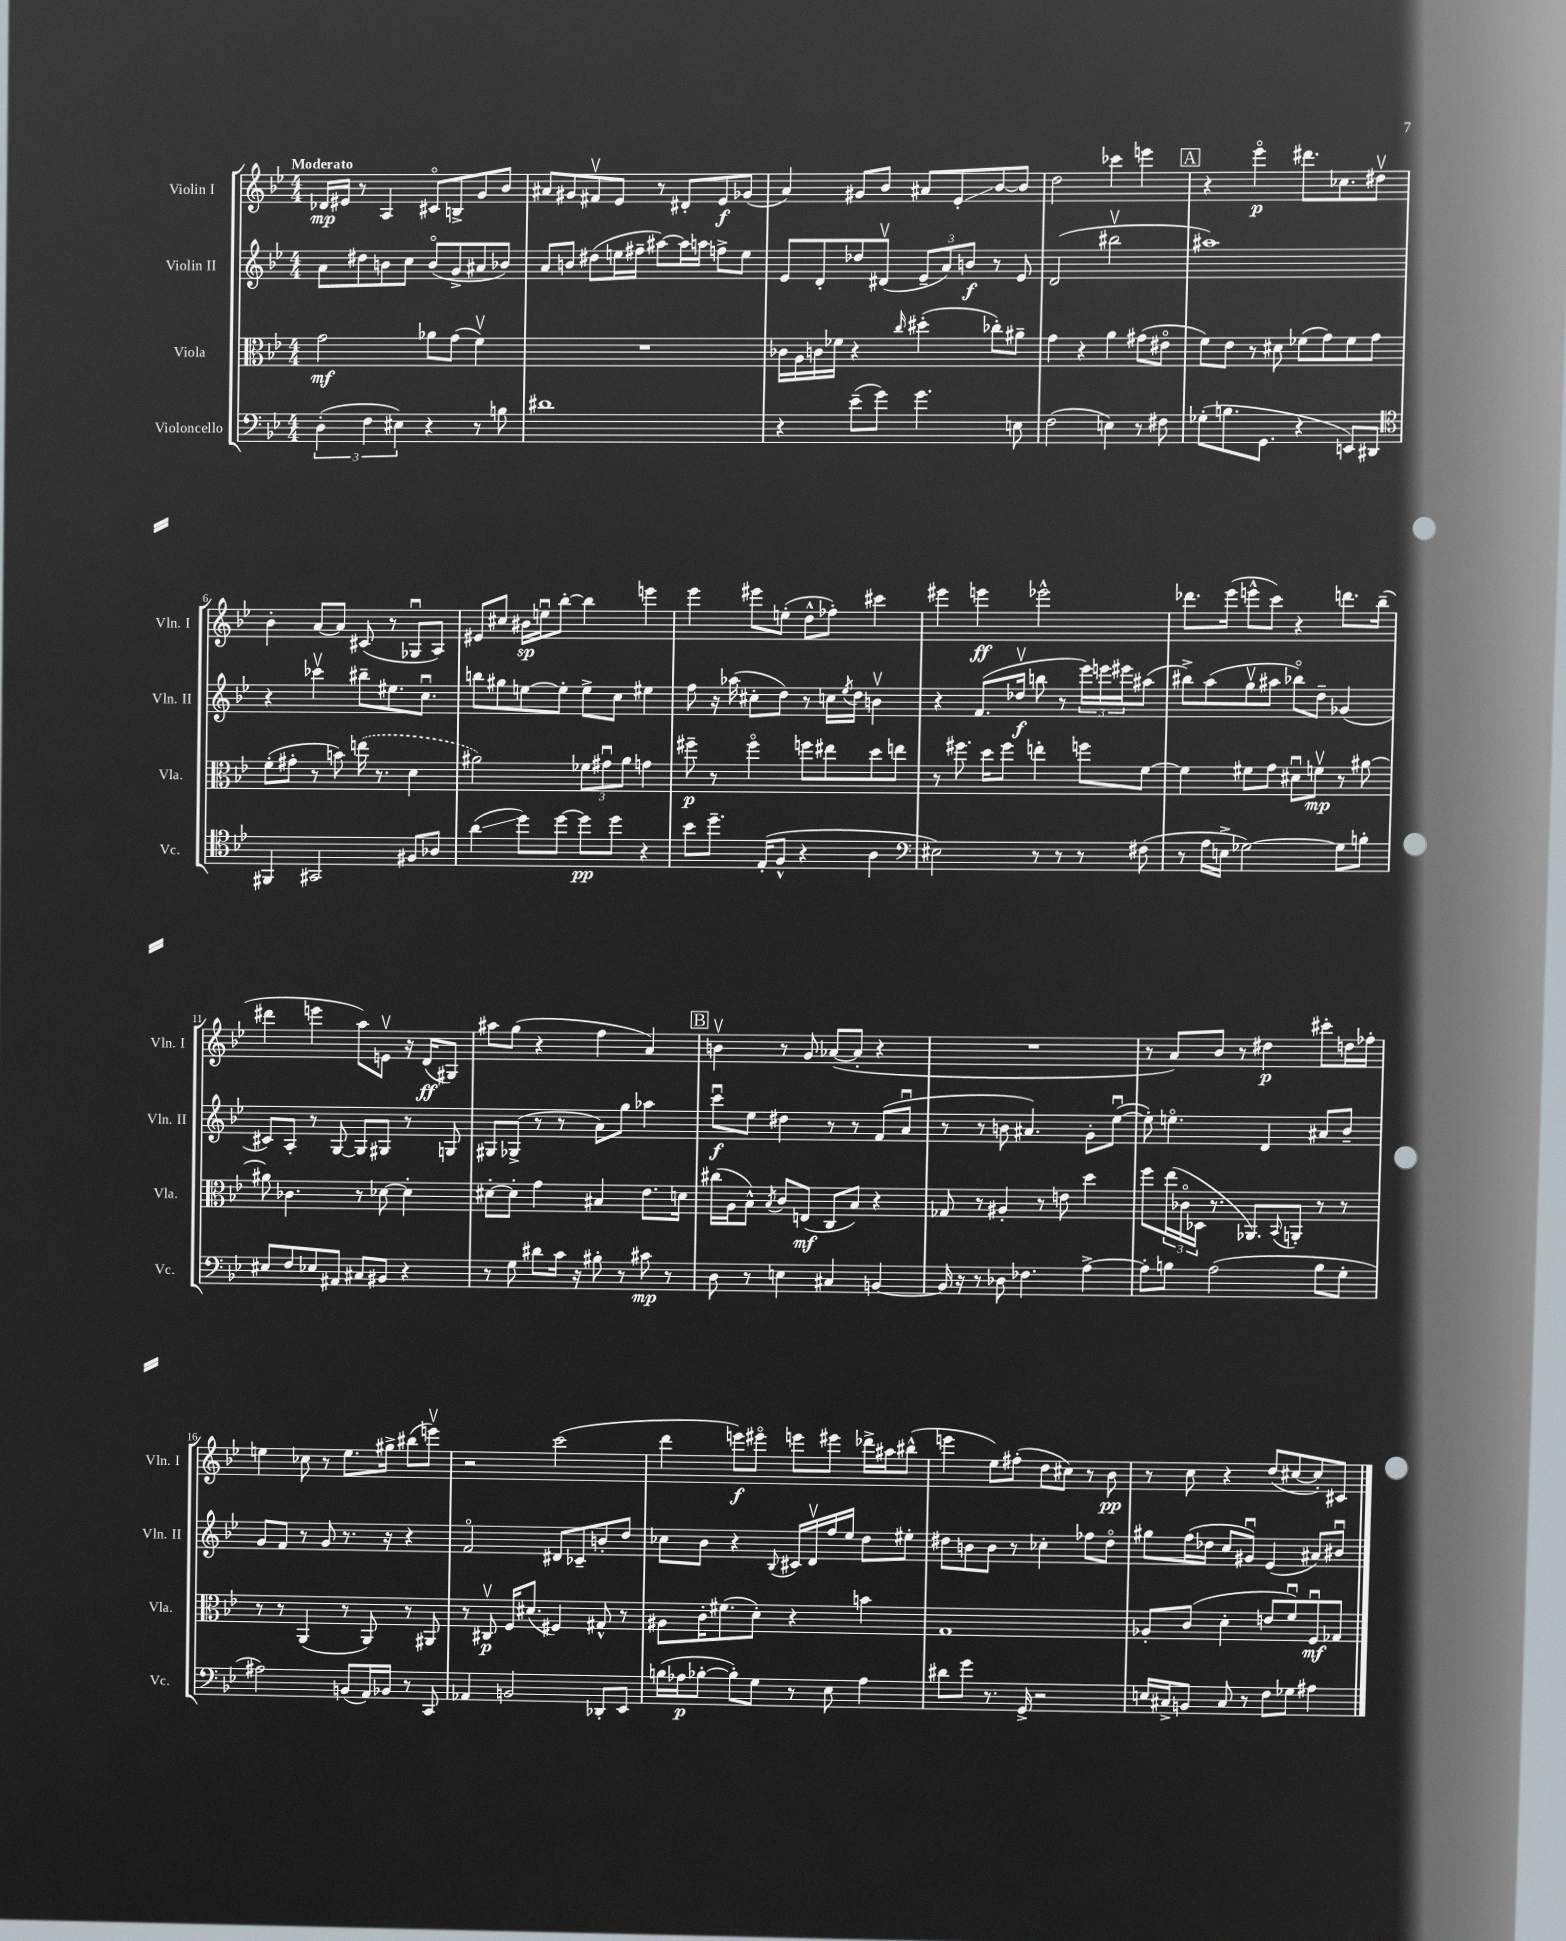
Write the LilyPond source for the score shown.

<<
\new StaffGroup <<
\new Staff = "s0" \with { instrumentName = "Violin I" shortInstrumentName = "Vln. I" } {
    \clef treble \key bes \major \numericTimeSignature \time 4/4 \tempo "Moderato"
    des'16\mp eis'16 r8 a4 cis'8\flageolet b8-> g'8 bes'8 |
    ais'8 gis'8 fis'8\upbow ees'8 r8 dis'8-. ees'8\f ges'8( |
    a'4) gis'8 bes'8 ais'8 ees'8-.\glissando bes'8~ bes'8 |
    d''2 ces'''4 e'''4 |
    \mark \markup { \box "A" } r4 ees'''4\flageolet\p dis'''8. ces''8. dis''8\upbow |
    bes'4-. a'8~ a'8 cis'8( r8 ges8\downbow a8) |
    eis'8 cis''8 bis'16\sp e''16\downbow bes''8~-. bes''4 e'''4 |
    ees'''4 eis'''8 e''8-.( d''8-^ fes''8-.) cis'''4 |
    eis'''4 e'''4\ff ees'''2-^ |
    des'''8. ees'''16( e'''8-^ c'''8) r4 d'''8. bes''16--( |
    dis'''4 e'''4 a''8) e'8\upbow r16 d'16\ff( gis8) |
    ais''8 g''8( r4 f''4 a'4) |
    \mark \markup { \box "B" } b'4\upbow r8 g'8 aes'8~( aes'8-. r4 |
    R1 |
    r8 a'8) bes'8 r8 dis''4\p cis'''8-. d''16 fes''16-. |
    e''4 ces''8 r8 e''8. gis''16-> bis''8( e'''8\upbow) |
    r2 c'''2( |
    d'''4 e'''8\f) eis'''8\flageolet e'''8 eis'''8 des'''16-> ais''16 bis''8-^( |
    e'''4 ees''8) fis''8-.( d''8 cis''8) r8 bes'8\pp |
    r8 c''8 r4 d''8( cis''8~ cis''8-.) cis'8 \bar "|." |
}
\new Staff = "s1" \with { instrumentName = "Violin II" shortInstrumentName = "Vln. II" } {
    \clef treble \key bes \major \numericTimeSignature \time 4/4
    a'8 dis''8 b'8 c''8 b'8\flageolet( g'8-> ais'8 bes'8) |
    a'8 b'8 dis''8( e''16 fis''16-- ais''8~) ais''16 a''16 f''8-> e''8 |
    ees'8 d'8-. des''8 dis'8\upbow( \tuplet 3/2 { ees'8-- a'8) b'8\f } r8 ees'8 |
    d'2( bis''2\upbow |
    \mark \markup { \box "A" } ais''1) |
    r4 ces'''4\upbow bis''8-- eis''8. c''8.\downbow |
    b''8 gis''8 e''8~ e''8-. e''8-> c''8 eis''4 |
    f''8 r16 aes''16( cis''8-. d''8) r8 c''16 \acciaccatura { ees''8 } d''16 b'4\upbow |
    r4 f'8.( des''16\upbow\f b''8 r8 \tuplet 3/2 { ees'''16) e'''16 eis'''16 } ais''8( |
    bis''8->) a''8( g''8\upbow ais''8 bes''8\flageolet) d''8-- ges'4( |
    cis'8) a8-. r8 g8~ g8 gis8 r8 g8 |
    gis8 ges8->( r8 r8 a'8) g''8 aes''4 |
    \mark \markup { \box "B" } c'''8\downbow\f ees''8 dis''4 r8 r8 f'8( a'8\downbow |
    r8 r8 b'8 ais'4.) g'8-. ees''8~\downbow( |
    ees''8-.) e''4.\flageolet d'4 ais'8 bes'8-- |
    g'8 f'8 r8 g'8 r8. r16 r4 |
    f'2\flageolet dis'8 ces'8-- b'8-. d''8 |
    ces''8 bes'8 r4 \appoggiatura { bes8 } cis'16 d'16\upbow f''16 ees''16 d''8 eis''8-. |
    dis''8 b'8 b'8 r8 ces''4-. fes''8 dis''8\flageolet |
    gis''8 f''16( des''16 c''8 gis'8\downbow) ees'4( ais'8) bis'8\downbow \bar "|." |
}
\new Staff = "s2" \with { instrumentName = "Viola" shortInstrumentName = "Vla." } {
    \clef alto \key bes \major \numericTimeSignature \time 4/4
    g'2\mf aes'8 g'8( f'4\upbow) |
    R1 |
    ces'16 a16 c'16 fes'16 r4 \grace { c''16 } dis''4-.( ces''8-.) ais'8-- |
    g'4 r4 a'4 gis'8( eis'8\flageolet |
    \mark \markup { \box "A" } f'8) ees'8 r8 dis'8 fes'8( g'8) fes'8 g'8 |
    f'8-.( gis'8-. r8 b'8) \once \slurDashed e''16( r8. d'4 |
    ais'2) \tuplet 3/2 { fes'8 gis'8\downbow ais'8 } g'4 |
    fis''8--\p r8 fis''4\flageolet f''8 eis''8 d''8 e''8 |
    r8 fis''8. d''16 fis''8 e''4-. f''8 f'8~ |
    f'4 fis'8 g'8 dis'8\downbow f'8\upbow\mp r8 ais'8~ |
    ais'8 ces'4. r8 des'8~ des'4-. |
    dis'8~-. dis'8-. g'4 bis4 ees'8. d'16 |
    \mark \markup { \box "B" } cis''16( a16 bes8-^) \acciaccatura { bes8 } c'8 e8\mf( c8 bes8) r4 |
    ges8 r8 ais4-. r8 e'8 d''4 |
    f''8 \tuplet 3/2 { ees''16( ces'16\flageolet des16 } r8. aes,8.) \appoggiatura { bes,8 } a,8-. r8 r8 |
    r8 r8 a,4( r8 a,8) r8 ais,8 |
    r8 cis8\upbow\p f16 dis'8.( fis4) gis8-^ r8 |
    ais8 c'16-. fis'8.( d'8-.) r4 b'4 |
    g1 |
    aes8-. c'8( d'4-. e'8 f'8\downbow) f8\downbow\mf ges8 \bar "|." |
}
\new Staff = "s3" \with { instrumentName = "Violoncello" shortInstrumentName = "Vc." } {
    \clef bass \key bes \major \numericTimeSignature \time 4/4
    \tuplet 3/2 { d4-.( f4 eis4) } r4 r8 b8 |
    dis'1 |
    r4 ees'8--( g'8) g'4. e8 |
    f2( e4) r8 fis8 |
    \mark \markup { \box "A" } ges8-.( b8. g,8. r4 e,8) dis,8 |
    \clef tenor fis,4 gis,2 fis8 aes8 |
    a'4\glissando( d''8) d''8~ d''8\pp d''8 r4 |
    bes'8 d''8.-- ees16-.( f8-^ r4 a4 |
    \clef bass eis2) r8 r8 r8 fis8( |
    r8 a16 e16-> ges2~) ges8 b8-. |
    eis8 f8 ees8 ais,8 cis8 bis,8 r4 |
    r8 g8 dis'8 c'16 r16 bis8-. r8 cis'8\mp r8 |
    \mark \markup { \box "B" } d8 r8 e4 cis4 b,4~ |
    b,16 r16 r8 des8 fes4. a4~-> |
    a8-. b8 a2( b8 g8-. |
    ais2) b,8( a,16) bes,16 r8 c,8 |
    aes,4 b,2 des,8-. ees,8 |
    b16( aes16\p bes8~-. bes8-.) g8 r8 ees8 aes4 |
    dis'8 g'8 r8. g,16-> r2 |
    e16 cis16-> b,8 cis8 r8 f8 ges8 ais4 \bar "|." |
}
>>
>>
